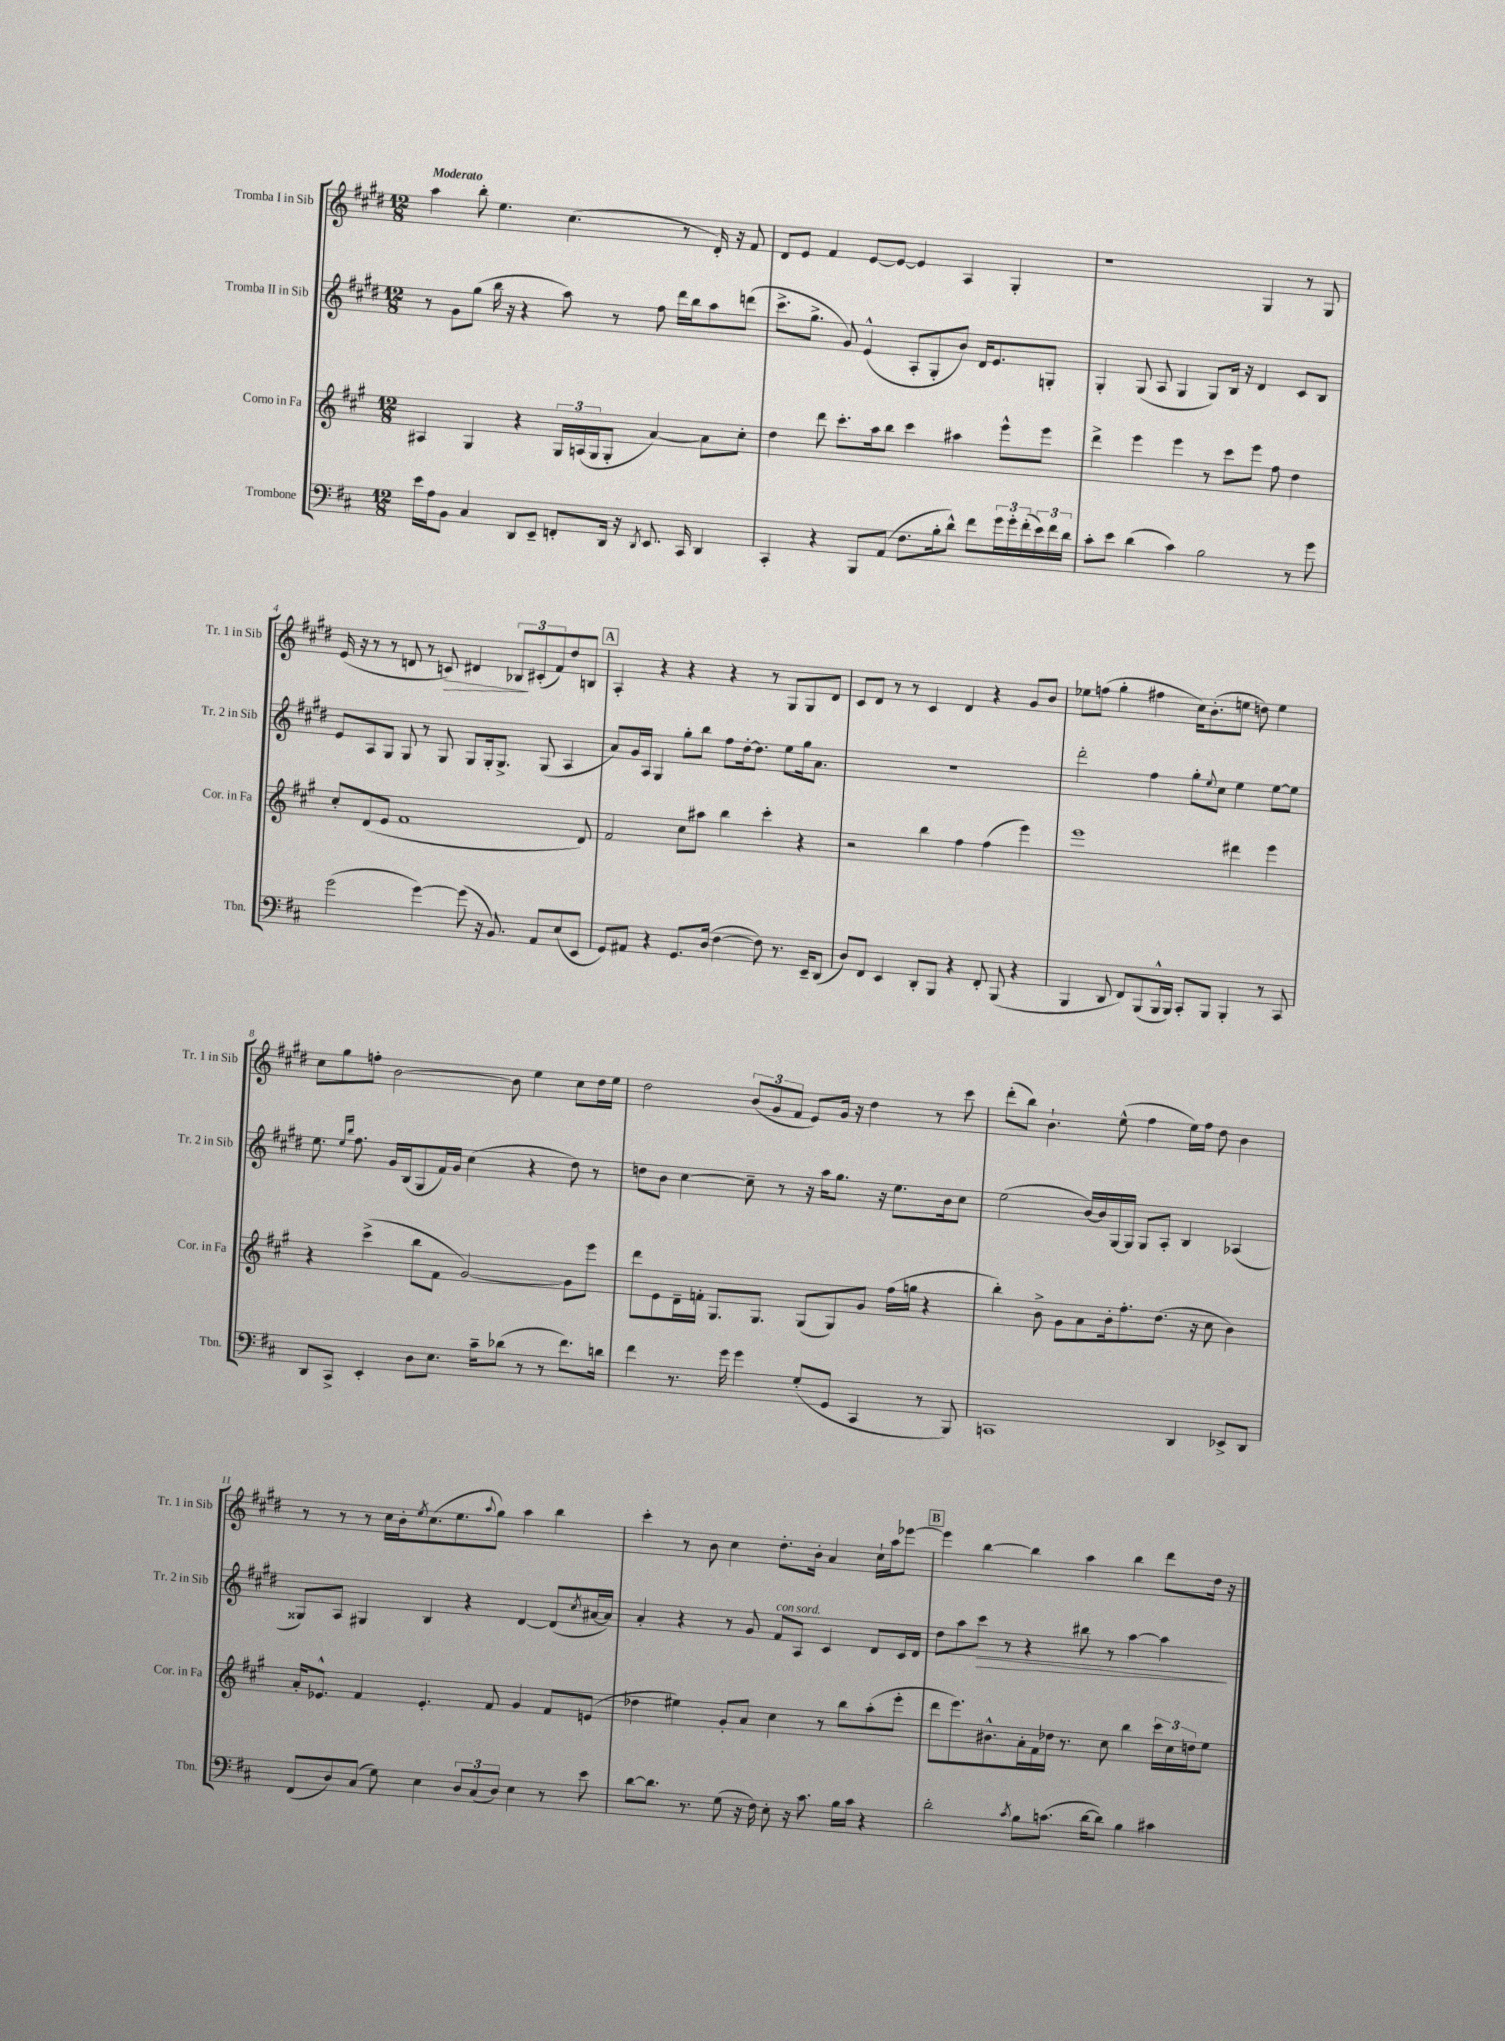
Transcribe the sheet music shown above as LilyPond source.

<<
\new StaffGroup <<
\new Staff = "s0" \with { instrumentName = "Tromba I in Sib" shortInstrumentName = "Tr. 1 in Sib" } {
    \clef treble \key e \major \numericTimeSignature \time 12/8 \tempo "Moderato"
    a''4 b''8-. e''4. cis''4.( r8 dis'16-.) r16 fis'8 |
    dis'8 e'8 fis'4 e'8~ e'8~ e'4 a4 gis4-. |
    r1 gis4 r8 gis8 |
    e'16( r16 r8 r8 d'8 r8 c'8\>) dis'4 \tuplet 3/2 { bes8\! cis'8-.( fis'8) } dis''8 b8 |
    \mark \markup { \box "A" } a4-. r4 r4 r4 r8 gis8 gis8 dis'8 |
    cis'8 dis'8 r8 r8 cis'4 dis'4 r4 gis'8 b'8 |
    ees''8 f''8( gis''4-. fis''4 cis''16) b'8.-.( e''8 d''8) e''4 |
    cis''8 gis''8 f''8-. b'2~ b'8 e''4 cis''8 dis''16 e''16 |
    dis''2 \tuplet 3/2 { b'8( gis'8 fis'8 } e'8) gis'16 r16 dis''4 r8 cis'''8 |
    dis'''8-.( b''8) b'4.-! e''8-^( fis''4 e''16) fis''16 dis''8 b'4 |
    r8 r8 r8 cis''16 b'16-. \acciaccatura { e''8 } cis''8.( e''8. \appoggiatura { a''8 } gis''8) a''4 b''4 |
    cis'''4-. r8 b'8 cis''4 dis''8.-. b'16-. a'4 cis''16-! a''16 ees'''8~ |
    \mark \markup { \box "B" } ees'''4 b''4~ b''4 a''4 b''4 dis'''8 dis''16 r16 \bar "|." |
}
\new Staff = "s1" \with { instrumentName = "Tromba II in Sib" shortInstrumentName = "Tr. 2 in Sib" } {
    \clef treble \key e \major \numericTimeSignature \time 12/8
    r8 gis'8 gis''8( b''16 r16 r4 a''8) r8 fis''8 dis'''16 b''16 a''8 d'''8( |
    cis'''8.-> gis''8.-> gis'8) e'4-^( a8-. gis8-. b'8) dis'16 e'8. g8-. |
    gis4-. gis8( a8 gis4 gis8) b16 r16 dis'4 cis'8 b8 |
    e'8 a8 gis8 gis8 r8 gis8 gis8 gis16-. gis8.-> gis8( a4 |
    \mark \markup { \box "A" } a'8) gis'16 a16 gis4 gis''8-. b''8 fis''8 dis''16~-. dis''8. e''8 gis''16 a'8. |
    R1. |
    dis'''2-. fis''4 gis''8-. \appoggiatura { e''8 } cis''8 e''4 e''8~ e''8 |
    e''8. \grace { e''16 b''16 } fis''8. gis'16 b16( gis8 fis'16) gis'16 cis''4( r4 dis''8) r8 |
    d''8 b'8 cis''4~ cis''8-- r8 r16 a''16 gis''8. r16 e''8. b'16 cis''8 |
    e''2( b'16~) b'16 gis16~ gis16 gis8 a8-. b4 aes4( |
    gisis8) a8 gis4 b4 r4 dis'4~ dis'8( \acciaccatura { cis''8 } ais'16~ ais'16) |
    a'4-. r4 r8 gis'8 fis'8^\markup { \italic "con sord." } a8 cis'4 dis'8 cis'16 dis'16 |
    \mark \markup { \box "B" } dis''8 a''8 cis'''8\> r8 r4 bis''8 r8 a''4~ a''4\! \bar "|." |
}
\new Staff = "s2" \with { instrumentName = "Corno in Fa" shortInstrumentName = "Cor. in Fa" } {
    \clef treble \key a \major \numericTimeSignature \time 12/8
    ais4 gis4 r4 \tuplet 3/2 { gis16 a16( gis16 } gis8-. a'4~) a'8 cis''8-. |
    d''4 d'''8 cis'''8.-. a''16 b''8 cis'''4 ais''4 e'''8-^ e'''8 |
    d'''4-> e'''4 e'''4 r8 cis'''8 e'''8 fis''8 d''4 |
    cis''8-. d'8( e'8 fis'1 d'8) |
    \mark \markup { \box "A" } fis'2 cis''8 ais''8 b''4 cis'''4-. r4 |
    r2 b''4 fis''4 fis''4( e'''4) |
    e'''1 dis'''4 e'''4 |
    r4 cis'''4->( b''8 fis'8 gis'2~) gis'8 e'''8 |
    d'''8 e'8 d'16-- f'16-. gis8. gis8. gis8( gis8) gis'8 fis''16( g''16 r4 |
    b''4-.) b'8-> gis'8 a'8 b'16-. fis''8.-. d''8.( r16 cis''8 b'4) |
    a'16-. ees'8.-^ fis'4 ees'4.-. fis'8 gis'4 fis'8 e'8( |
    des''4 eis''4) gis'8-. a'8 cis''4 r8 b''8 a''8-.( e'''8-. |
    \mark \markup { \box "B" } d'''8 e'''8.) bis'8.-^ a'16-. fis'16 des''16 r8. cis''8 b''4 \tuplet 3/2 { cis'''16 cis''16 d''16 } e''8 \bar "|." |
}
\new Staff = "s3" \with { instrumentName = "Trombone" shortInstrumentName = "Tbn." } {
    \clef bass \key d \major \numericTimeSignature \time 12/8
    e'16 a16 b,8 cis4 d,8 e,8-- f,8-. d,16 r16 \acciaccatura { d,8 } e,8. cis,16 d,4 |
    cis,4-. r4 b,,8 a,8( fis8. b16-. d'8-^) fis'8 \tuplet 3/2 { g'16 g'16-. fis'16-.( } \tuplet 3/2 { e'16) fis'16 d'16 } |
    cis'8-. e'8 d'4( cis'4) b2 r8 g'8 |
    g'2( g'4~) g'8( r16 b,8.) a,8 e8( e,8 |
    \mark \markup { \box "A" } g,8) ais,8 r4 g,8. d16( fis4~ fis8) r8. e,16-- d,8( |
    d8) fis,8 e,4 d,8-. b,,8 r4 fis,8-. b,,8( r4 |
    b,,4 d,8 fis,8) b,,8( b,,16-^ b,,16) cis,8-. b,,8 b,,4-. r8 cis,8 |
    d,8 cis,8-> e,4-. d8 e8. cis'16-- des'8( r8 r8 fis'8.) d'16 |
    fis'4 r8. g'16 g'4 g8-.( g,8 cis,4 r8 b,,8) |
    c,1 d,4 ees,8-> d,8 |
    fis,8( d8) cis8( g8) e4 \tuplet 3/2 { d8 cis8( d8) } e4 r8 e'8 |
    d'8~ d'8. r8. g8( r16 fis16) e8-. r16 cis'8. b16 cis'16 r4 |
    \mark \markup { \box "B" } d'2-. \acciaccatura { cis'8 } b8 c'8.( d'16~ d'8) b4 cis'4 \bar "|." |
}
>>
>>
